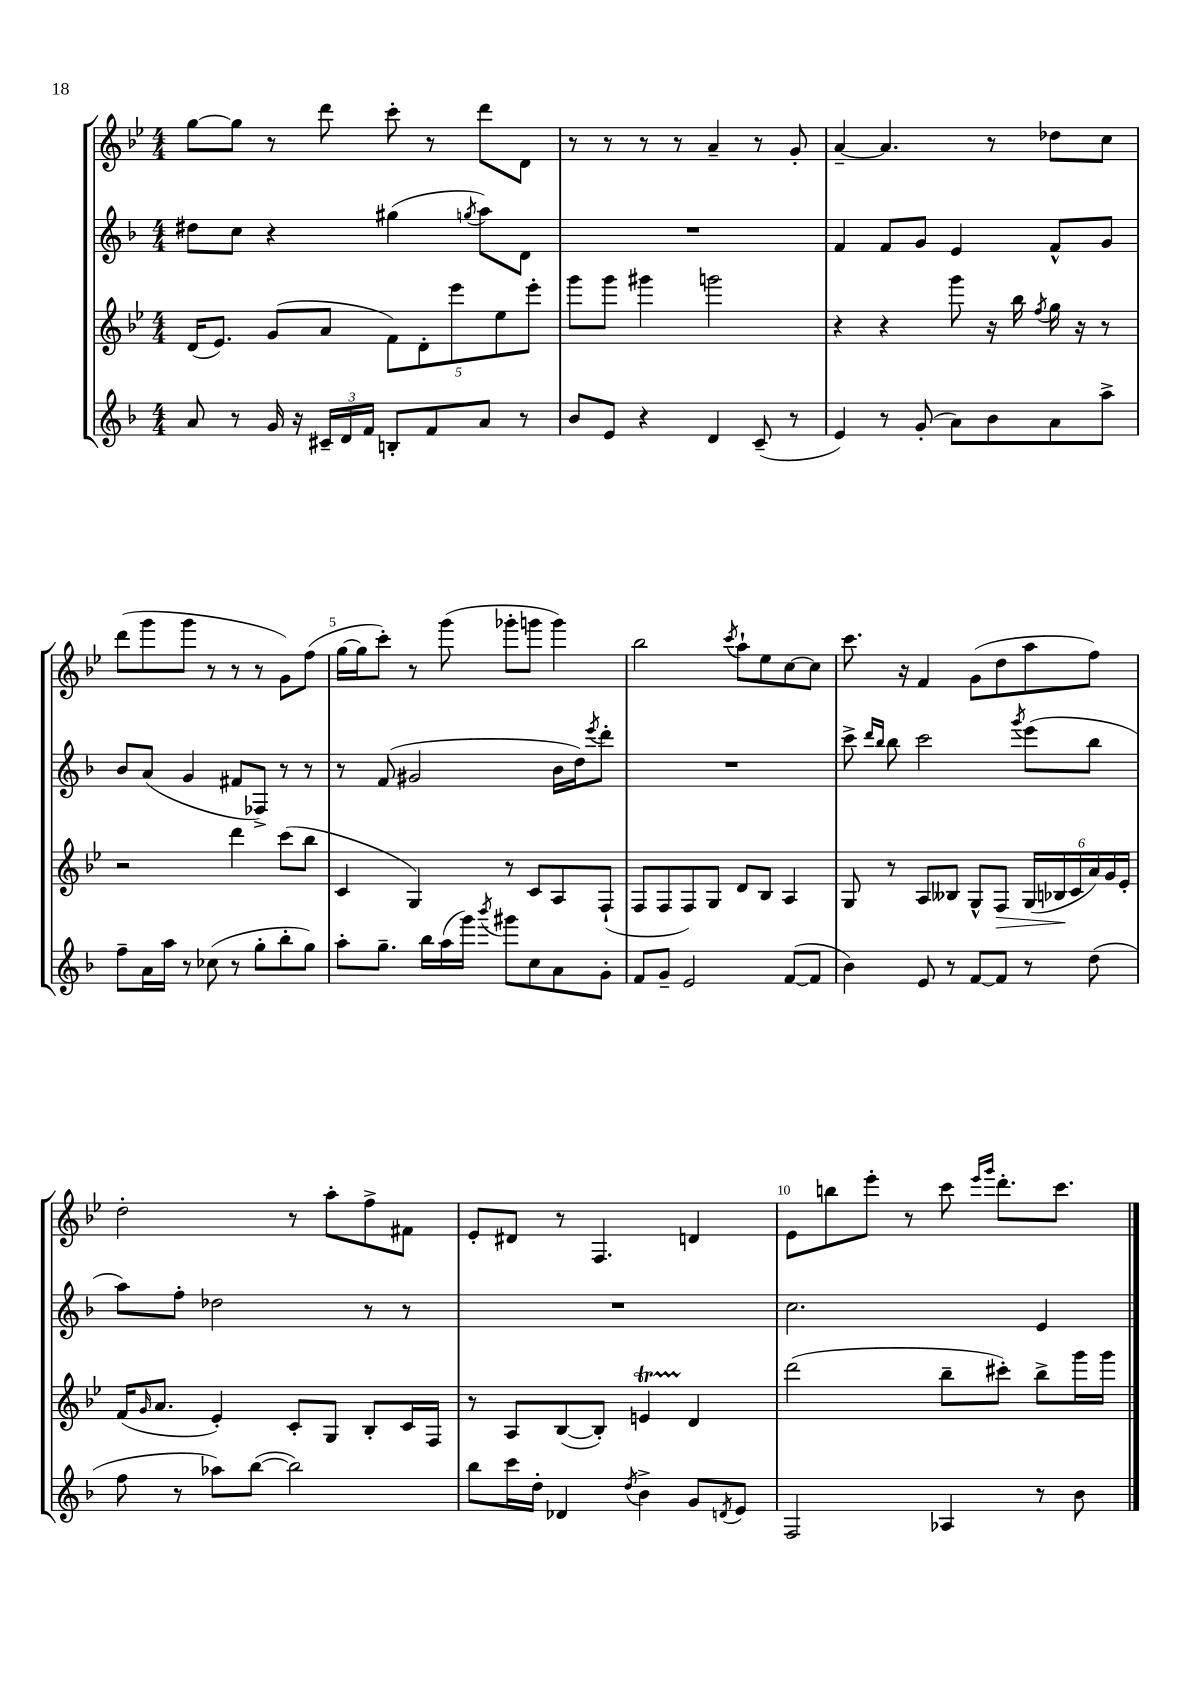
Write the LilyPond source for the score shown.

<<
\new StaffGroup <<
\new Staff = "s0" {
    \clef treble \key bes \major \numericTimeSignature \time 4/4
    g''8~ g''8 r8 d'''8 c'''8-. r8 d'''8 d'8 |
    r8 r8 r8 r8 a'4-- r8 g'8-. |
    a'4~-- a'4. r8 des''8 c''8 |
    d'''8( g'''8 g'''8 r8 r8 r8 g'8) f''8( |
    g''16~ g''16 c'''8-.) r8 g'''8( ges'''8-. g'''8 g'''4) |
    bes''2 \acciaccatura { c'''8 } a''8-! ees''8 c''8~ c''8 |
    c'''8. r16 f'4 g'8( d''8 a''8 f''8) |
    d''2-. r8 a''8-. f''8-> fis'8 |
    ees'8-. dis'8 r8 f4. d'4 |
    ees'8 b''8 ees'''8-. r8 c'''8 \grace { ees'''16 g'''16 } d'''8.-. c'''8. \bar "|." |
}
\new Staff = "s1" {
    \clef treble \key f \major \numericTimeSignature \time 4/4
    dis''8 c''8 r4 gis''4( \acciaccatura { g''8 } a''8) d'8 |
    R1 |
    f'4 f'8 g'8 e'4 f'8-^ g'8 |
    bes'8 a'8( g'4 fis'8 fes8->) r8 r8 |
    r8 f'8( gis'2 bes'16 d''16) \acciaccatura { e'''8 } d'''8-. |
    R1 |
    c'''8-> \grace { d'''16 bes''16 } bes''8 c'''2 \acciaccatura { g'''8 } e'''8( bes''8 |
    a''8) f''8-. des''2 r8 r8 |
    R1 |
    c''2. e'4 \bar "|." |
}
\new Staff = "s2" {
    \clef treble \key bes \major \numericTimeSignature \time 4/4
    d'16( ees'8.) g'8( a'8 \tuplet 5/4 { f'8) d'8-. ees'''8 ees''8 ees'''8-. } |
    g'''8 g'''8 gis'''4 g'''2 |
    r4 r4 g'''8 r16 bes''16 \acciaccatura { f''8 } g''16 r16 r8 |
    r2 d'''4 c'''8( bes''8 |
    c'4 g4) r8 c'8 a8 f8-!( |
    f8 f8 f8) g8 d'8 bes8 a4 |
    g8 r8 a8 beses8 g8-^ f8\> \tuplet 6/4 { g16( bes16\! c'16 a'16) g'16 ees'16-. } |
    f'16( \grace { g'16 } a'8. ees'4-.) c'8-. g8 bes8-. c'16 f16 |
    r8 a8 bes8~( bes8-.) e'4\startTrillSpan d'4\stopTrillSpan |
    d'''2( bes''8-- cis'''8-.) bes''8-> g'''16 g'''16 \bar "|." |
}
\new Staff = "s3" {
    \clef treble \key f \major \numericTimeSignature \time 4/4
    a'8 r8 g'16 r16 \tuplet 3/2 { cis'16-- d'16 f'16 } b8-. f'8 a'8 r8 |
    bes'8 e'8 r4 d'4 c'8--( r8 |
    e'4) r8 g'8-.( a'8) bes'8 a'8 a''8-> |
    f''8-- a'16 a''16 r8 ces''8( r8 g''8-. bes''8-. g''8) |
    a''8-. g''8.-- bes''16 a''16( g'''16) \acciaccatura { bes'''8 } gis'''8 c''8 a'8 g'8-. |
    f'8 g'8-- e'2 f'8~( f'8 |
    bes'4) e'8 r8 f'8~ f'8 r8 d''8( |
    f''8 r8 aes''8) bes''8~( bes''2) |
    bes''8 c'''16 d''16-. des'4 \acciaccatura { d''8 } bes'4-> g'8 \acciaccatura { d'8 } e'8 |
    f2 aes4 r8 bes'8 \bar "|." |
}
>>
>>
\layout { \context { \Score \override BarNumber.break-visibility = ##(#f #t #t) barNumberVisibility = #(every-nth-bar-number-visible 5) } }
